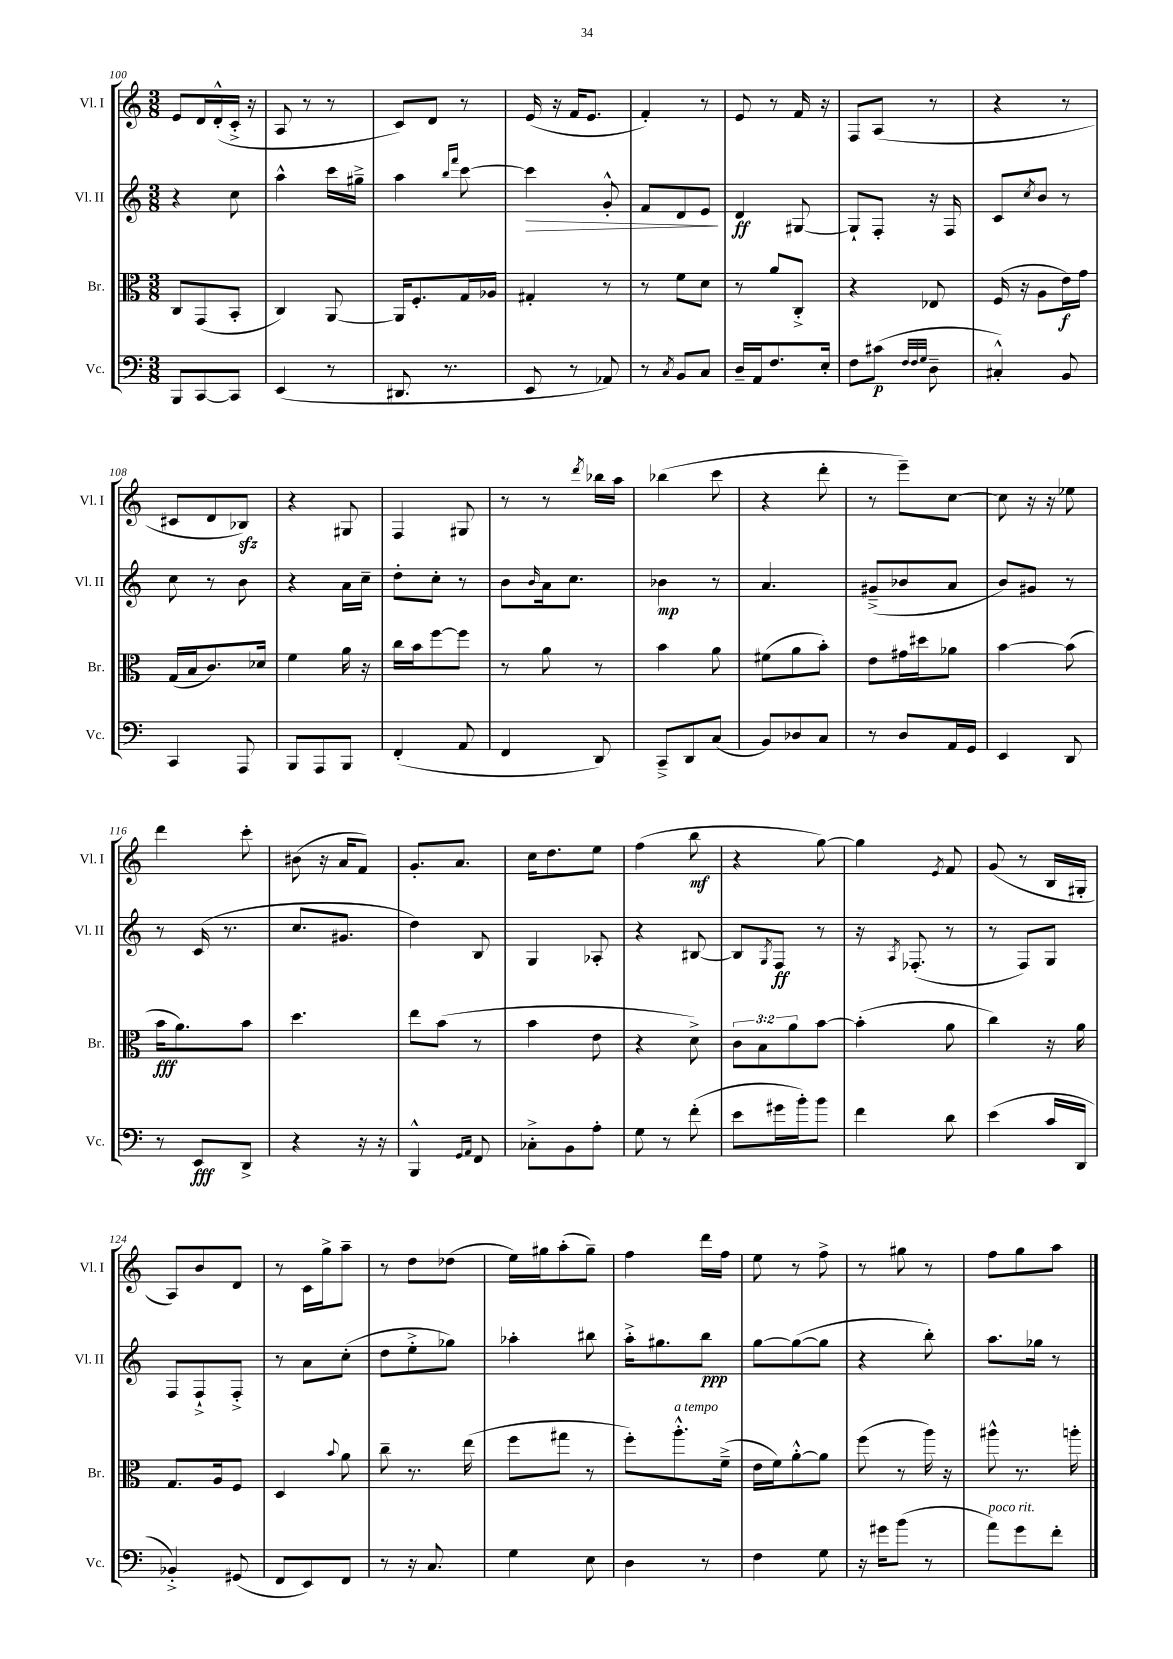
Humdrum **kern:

**kern	**dynam	**kern	**dynam	**kern	**dynam	**kern	**dynam
*part4	*part4	*part3	*part3	*part2	*part2	*part1	*part1
*staff4	*staff4	*staff3	*staff3	*staff2	*staff2	*staff1	*staff1
*I"Vc.	*	*I"Br.	*	*I"Vl. II	*	*I"Vl. I	*
*I'Vc.	*	*I'Br.	*	*I'Vl. II	*	*I'Vl. I	*
*clefF4	*	*clefC3	*	*clefG2	*	*clefG2	*
*k[]	*	*k[]	*	*k[]	*	*k[]	*
*M3/8	*	*M3/8	*	*M3/8	*	*M3/8	*
=100	=100	=100	=100	=100	=100	=100	=100
8BBB/L	.	8C/L	.	4r	.	8e/L	.
[8CC/	.	(8GG/	.	.	.	16d/L	.
.	.	.	.	.	.	(16d'^^/	.
8CC/J]	.	8BB'/J	.	8cc\	.	16c'^/JJ	.
.	.	.	.	.	.	16r	.
=101	=101	=101	=101	=101	=101	=101	=101
(4EE/	.	4C/)	.	4aa^^\	.	8A/	.
.	.	.	.	.	.	8r	.
8r	.	[8AA/	.	16ccc\LL	.	8r	.
.	.	.	.	16gg#X~^\JJ	.	.	.
=102	=102	=102	=102	=102	=102	=102	=102
8.DD#X/	.	16AA/KL]	.	4aa\	.	8c/L)	.
.	.	8.F'/	.	.	.	.	.
.	.	.	.	.	.	8d/J	.
8.r	.	.	.	.	.	.	.
.	.	.	.	16qqbb/LL	.	.	.
.	.	.	.	16qqfff/JJ	.	.	.
.	.	16G/L	.	[8ccc\	.	8r	.
.	.	16A-X/JJ	.	.	.	.	.
=103	=103	=103	=103	=103	=103	=103	=103
!	!	!	!	!	!LO:HP:b	!	!
8EE/	.	4G#X'/	.	4ccc\]	>	(16e/	.
.	.	.	.	.	.	16r	.
8r	.	.	.	.	.	16f/KL	.
.	.	.	.	.	.	8.e/J	.
8AA-X/)	.	8r	.	8g'^^/	.	.	.
=104	=104	=104	=104	=104	=104	=104	=104
8r	.	8r	.	8f/L	.	4f'/)	.
8qC/	.	.	.	.	.	.	.
8BB/L	.	8f\L	.	8d/	.	.	.
8C/J	.	8d\J	.	8e/J	.	8r	.
.	.	.	.	.	]	.	.
=105	=105	=105	=105	=105	=105	=105	=105
16D~/LL	.	8r	.	4d/	ff	8e/	.
16AA/J	.	.	.	.	.	.	.
8.F/	.	8a/L	.	.	.	8r	.
.	.	8C'^/J	.	[8G#X/	.	16f/	.
16E'/Jk	.	.	.	.	.	16r	.
=106	=106	=106	=106	=106	=106	=106	=106
8F\L	.	4r	.	8G#`/L]	.	8F/L	.
(8c#X\J	p	.	.	8F'/J	.	(8A/J	.
32qqF/LLL	.	.	.	.	.	.	.
32qqF/	.	.	.	.	.	.	.
32qqG/JJJ	.	.	.	.	.	.	.
8D~\	.	8E-X/	.	16r	.	8r	.
.	.	.	.	16F/	.	.	.
=107	=107	=107	=107	=107	=107	=107	=107
4C#X'^^/)	.	(16F/	.	8c/L	.	4r	.
.	.	16r	.	.	.	.	.
.	.	.	.	8qcc/	.	.	.
.	.	8A\L	.	8b/J	.	.	.
8BB/	.	16e\L)	f	8r	.	8r	.
.	.	16g\JJ	.	.	.	.	.
!!LO:LB:g=z
=108	=108	=108	=108	=108	=108	=108	=108
4CC/	.	(16G/LL	.	8cc\	.	8c#X/L	.
.	.	16B/J	.	.	.	.	.
.	.	8.c/)	.	8r	.	8d/	.
8AAA/	.	.	.	8b\	.	8B-Xzz/J)	.
.	.	16d-X/Jk	.	.	.	.	.
=109	=109	=109	=109	=109	=109	=109	=109
8BBB/L	.	4f\	.	4r	.	4r	.
8AAA/	.	.	.	.	.	.	.
8BBB/J	.	16a\	.	16a\LL	.	8G#X/	.
.	.	16r	.	16cc~\JJ	.	.	.
=110	=110	=110	=110	=110	=110	=110	=110
(4FF'/	.	16cc\LL	.	8dd'\L	.	4F/	.
.	.	16b\J	.	.	.	.	.
.	.	[8ff\	.	8cc'\J	.	.	.
8AA/	.	8ff\J]	.	8r	.	8G#X/	.
=111	=111	=111	=111	=111	=111	=111	=111
4FF/	.	8r	.	8b\L	.	8r	.
.	.	.	.	16qqb/	.	.	.
.	.	8a\	.	16a\k	.	8r	.
.	.	.	.	8.cc\J	.	.	.
.	.	.	.	.	.	8qddd/	.
8DD/)	.	8r	.	.	.	16bb-X\LL	.
.	.	.	.	.	.	16aa\JJ	.
=112	=112	=112	=112	=112	=112	=112	=112
8CC~^/L	.	4b\	.	4b-X\	mp	(4bb-X\	.
8DD/	.	.	.	.	.	.	.
(8C/J	.	8a\	.	8r	.	8ccc\	.
=113	=113	=113	=113	=113	=113	=113	=113
8BB/L)	.	(8f#X\L	.	4.a/	.	4r	.
8D-X/	.	8a\	.	.	.	.	.
8C/J	.	8b'\J)	.	.	.	8ddd'\	.
=114	=114	=114	=114	=114	=114	=114	=114
8r	.	8e\L	.	(8g#X~^/L	.	8r	.
8D/L	.	16g#X\L	.	8b-X/	.	8eee~\L)	.
.	.	16dd#X\J	.	.	.	.	.
16AA/L	.	8a-X\J	.	8a/J	.	[8cc\J	.
16GG/JJ	.	.	.	.	.	.	.
=115	=115	=115	=115	=115	=115	=115	=115
4EE/	.	[4b\	.	8b/L)	.	8cc\]	.
.	.	.	.	8g#X/J	.	16r	.
.	.	.	.	.	.	16r	.
8DD/	.	(8b\]	.	8r	.	8ee-X\	.
!!LO:LB:g=z
=116	=116	=116	=116	=116	=116	=116	=116
8r	.	16b\KL	fff	8r	.	4ddd\	.
.	.	8.a\)	.	.	.	.	.
8EE/L	fff	.	.	(16c/	.	.	.
.	.	.	.	8.r	.	.	.
8DD^/J	.	8b\J	.	.	.	8ccc'\	.
=117	=117	=117	=117	=117	=117	=117	=117
4r	.	4.dd\	.	8.cc/L	.	(8b#X\	.
.	.	.	.	.	.	16r	.
.	.	.	.	8.g#X/J	.	16a/KL	.
16r	.	.	.	.	.	8f/J)	.
16r	.	.	.	.	.	.	.
=118	=118	=118	=118	=118	=118	=118	=118
4BBB^^/	.	8ee\L	.	4dd\)	.	8.g'/L	.
.	.	(8b\J	.	.	.	.	.
.	.	.	.	.	.	8.a/J	.
16qqGG/LL	.	.	.	.	.	.	.
16qqAA/JJ	.	.	.	.	.	.	.
8FF/	.	8r	.	8B/	.	.	.
=119	=119	=119	=119	=119	=119	=119	=119
8C-X'^\L	.	4b\	.	4G/	.	16cc\KL	.
.	.	.	.	.	.	8.dd\	.
8BB\	.	.	.	.	.	.	.
8A'\J	.	8e\	.	8A-X'/	.	8ee\J	.
=120	=120	=120	=120	=120	=120	=120	=120
8G\	.	4r	.	4r	.	(4ff\	.
8r	.	.	.	.	.	.	.
(8f'\	.	8d^\)	.	[8B#X/	.	8bb\	mf
=121	=121	=121	=121	=121	=121	=121	=121
8e\L	.	12c\L	.	8B#/L]	.	4r	.
.	.	12B\	.	.	.	.	.
.	.	.	.	8qG/	.	.	.
16g#X\L	.	.	.	8F/J	ff	.	.
.	.	12a\	.	.	.	.	.
16b'\J)	.	.	.	.	.	.	.
8b\J	.	[8b\J	.	8r	.	[8gg\)	.
=122	=122	=122	=122	=122	=122	=122	=122
4f\	.	(4b'\]	.	16r	.	4gg\]	.
.	.	.	.	8qA/	.	.	.
.	.	.	.	(8.F-X'/	.	.	.
.	.	.	.	.	.	8qe/	.
8d\	.	8a\	.	8r	.	8f/	.
=123	=123	=123	=123	=123	=123	=123	=123
(4e\	.	4cc\)	.	8r	.	(8g/	.
.	.	.	.	8F/L)	.	8r	.
16c/LL	.	16r	.	8G/J	.	16B/LL	.
16DD/JJ	.	16a\	.	.	.	16G#X'/JJ	.
!!LO:LB:g=z
=124	=124	=124	=124	=124	=124	=124	=124
4BB-X'^/)	.	8.G/L	.	8F/L	.	8A/L)	.
.	.	.	.	8F`^/	.	8b/	.
.	.	16A/k	.	.	.	.	.
(8GG#X/	.	8F/J	.	8F'^/J	.	8d/J	.
=125	=125	=125	=125	=125	=125	=125	=125
8FF/L	.	4D/	.	8r	.	8r	.
8EE/)	.	.	.	8a\L	.	16c\LL	.
.	.	.	.	.	.	16gg^\J	.
.	.	8qqb/	.	.	.	.	.
8FF/J	.	8a\	.	(8cc'\J	.	8aa~\J	.
=126	=126	=126	=126	=126	=126	=126	=126
8r	.	8cc~\	.	8dd\L	.	8r	.
16r	.	8.r	.	8ee'^\	.	8dd\L	.
8.C/	.	.	.	.	.	.	.
.	.	.	.	8gg-X\J)	.	(8dd-X\J	.
.	.	(16ee\	.	.	.	.	.
=127	=127	=127	=127	=127	=127	=127	=127
4G\	.	8ff\L	.	4aa-X'\	.	16ee\LL)	.
.	.	.	.	.	.	16gg#X\J	.
.	.	8gg#X\J	.	.	.	(8aa'\	.
8E\	.	8r	.	8bb#X\	.	8gg#~\J)	.
=128	=128	=128	=128	=128	=128	=128	=128
4D\	.	8ff'\L)	.	16aa'^\KL	.	4ff\	.
.	.	.	.	8.gg#X\	.	.	.
!	!	!LO:TX:a:i:t=a tempo	!	!	!	!	!
.	.	8.aa'^^\	.	.	.	.	.
8r	.	.	.	8bb\J	ppp	16ddd\LL	.
.	.	(16f~^\Jk	.	.	.	16ff\JJ	.
=129	=129	=129	=129	=129	=129	=129	=129
4F\	.	16e\LL	.	[8gg\L	.	8ee\	.
.	.	16f\J)	.	.	.	.	.
.	.	[8a'^^\	.	(8gg\_	.	8r	.
8G\	.	8a\J]	.	8gg\J]	.	8ff^\	.
=130	=130	=130	=130	=130	=130	=130	=130
16r	.	(8ff\	.	4r	.	8r	.
16g#X\KL	.	.	.	.	.	.	.
(8b\J	.	8r	.	.	.	8gg#X\	.
8r	.	16aa\)	.	8bb'\)	.	8r	.
.	.	16r	.	.	.	.	.
=131	=131	=131	=131	=131	=131	=131	=131
!LO:TX:a:i:t=poco rit.	!	!	!	!	!	!	!
8a\L)	.	8aa#X^^\	.	8.aa\L	.	8ff\L	.
8g\	.	8.r	.	.	.	8gg\	.
.	.	.	.	16gg-X\Jk	.	.	.
8f'\J	.	.	.	8r	.	8aa\J	.
.	.	16aan'\	.	.	.	.	.
==	==	==	==	==	==	==	==
*-	*-	*-	*-	*-	*-	*-	*-
